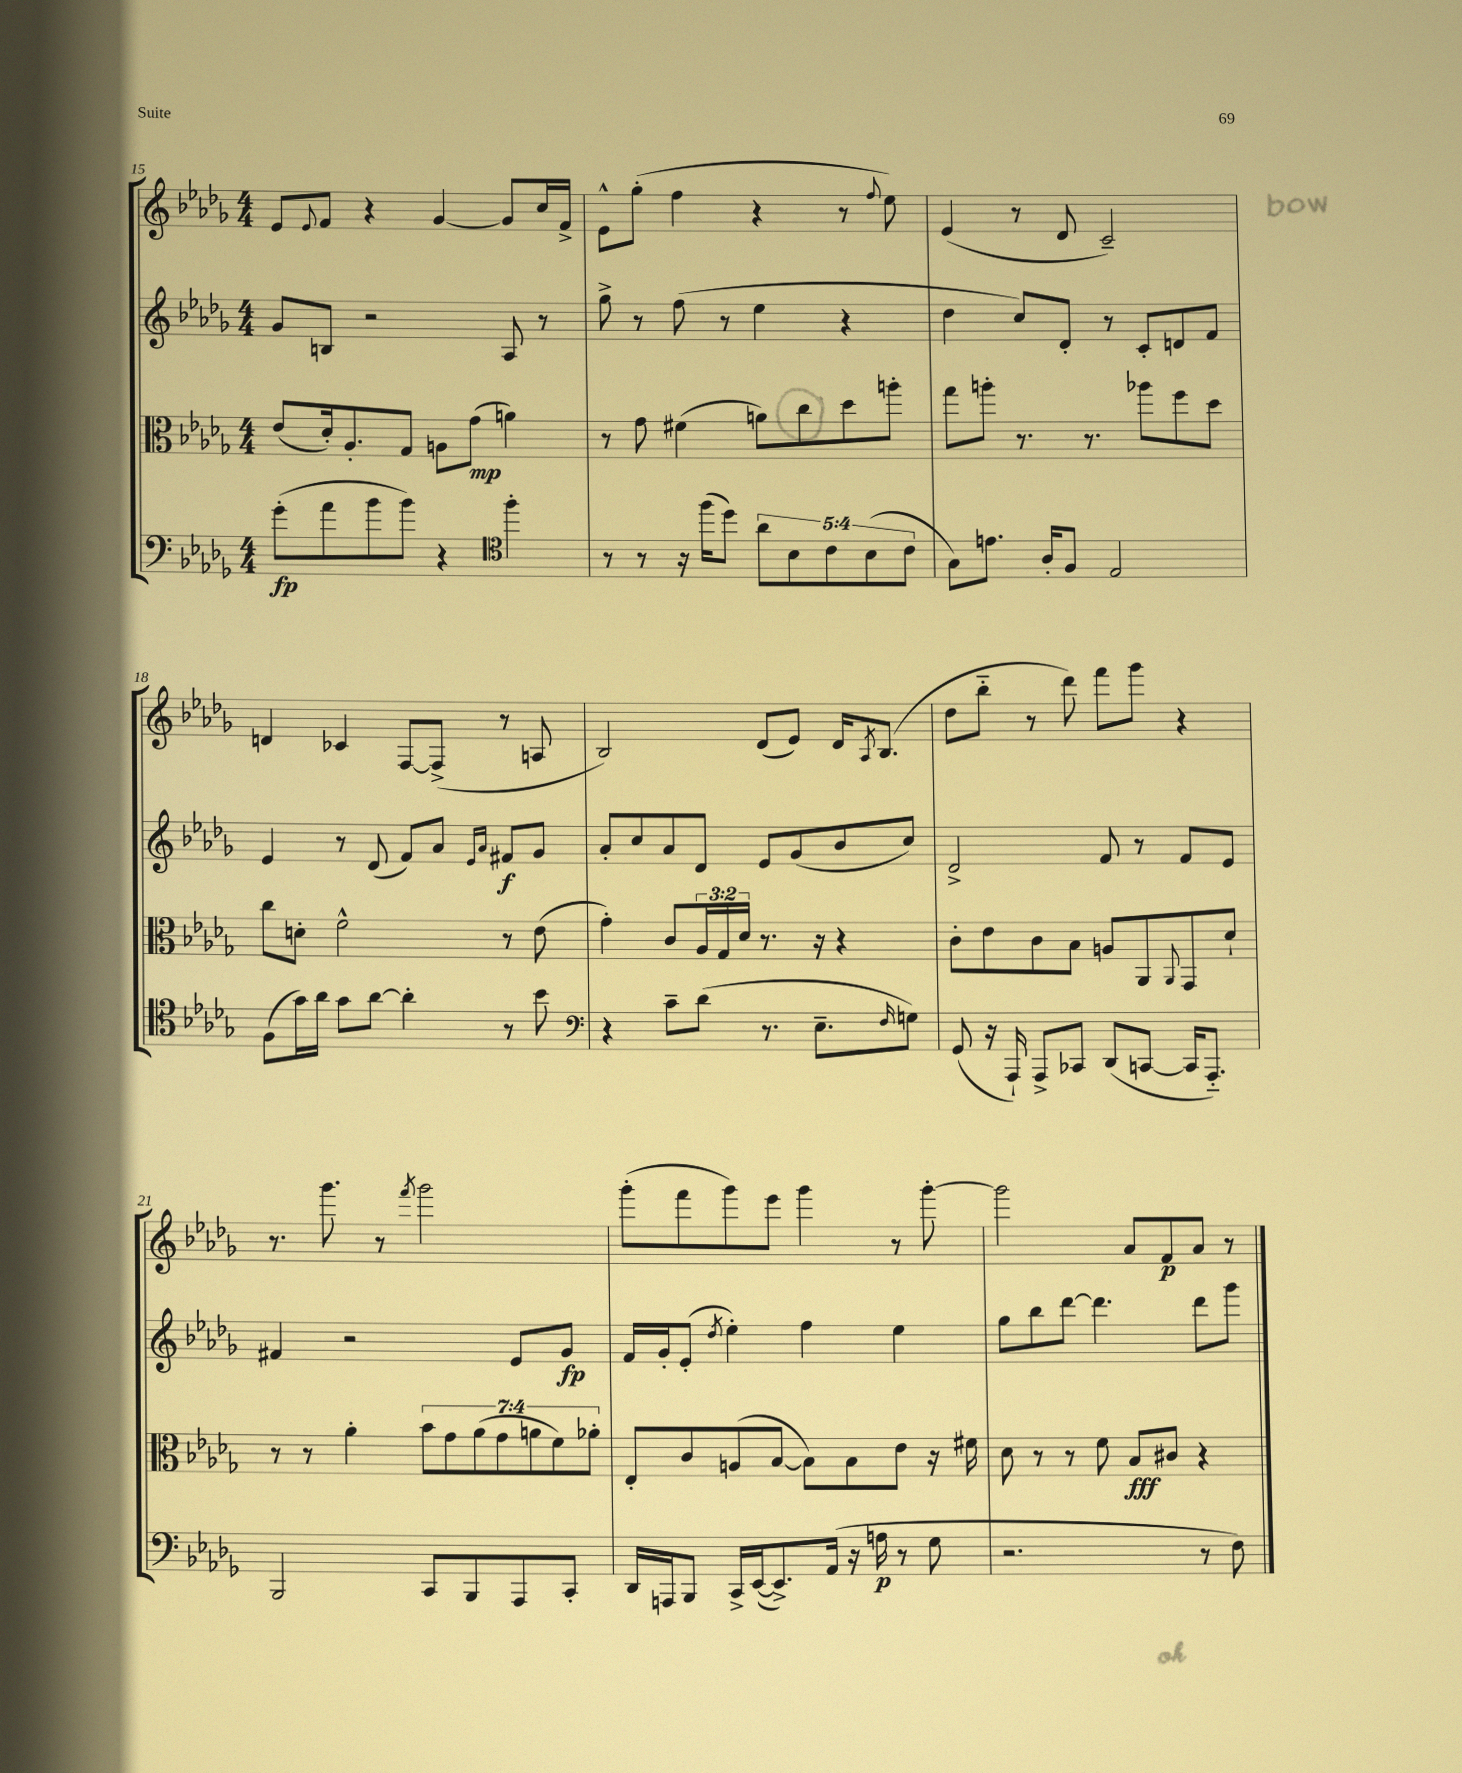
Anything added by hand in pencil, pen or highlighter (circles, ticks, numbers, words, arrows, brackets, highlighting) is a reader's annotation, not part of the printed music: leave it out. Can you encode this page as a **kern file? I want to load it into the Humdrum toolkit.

**kern	**dynam	**kern	**dynam	**kern	**dynam	**kern	**dynam
*part4	*part4	*part3	*part3	*part2	*part2	*part1	*part1
*staff4	*staff4	*staff3	*staff3	*staff2	*staff2	*staff1	*staff1
*clefF4	*	*clefC3	*	*clefG2	*	*clefG2	*
*k[b-e-a-d-g-]	*	*k[b-e-a-d-g-]	*	*k[b-e-a-d-g-]	*	*k[b-e-a-d-g-]	*
*M4/4	*	*M4/4	*	*M4/4	*	*M4/4	*
=15	=15	=15	=15	=15	=15	=15	=15
(8g-'\L	fp	(8e-/L	.	8g-/L	.	8e-/L	.
.	.	.	.	.	.	8qqe-/	.
8a-\	.	16d-'/k)	.	8Bn/J	.	8f/J	.
.	.	8.A-'/	.	.	.	.	.
8b-\	.	.	.	2r	.	4r	.
8b-\J)	.	8G-/J	.	.	.	.	.
4r	.	8An\L	.	.	.	[4g-/	.
.	.	(8g-\J	mp	.	.	.	.
*clefC4	*	*	*	*	*	*	*
4ff'\	.	4an\)	.	8A-/	.	8g-/L]	.
.	.	.	.	8r	.	16cc/L	.
.	.	.	.	.	.	16f^/JJ	.
=16	=16	=16	=16	=16	=16	=16	=16
8r	.	8r	.	8gg-^\	.	8e-^^\L	.
8r	.	8g-\	.	8r	.	(8gg-'\J	.
16r	.	(4f#X\	.	(8ff\	.	4ff\	.
(16ff\KL	.	.	.	.	.	.	.
8dd-\J)	.	.	.	8r	.	.	.
10a-\L	.	8an\L)	.	4ee-\	.	4r	.
10B-\	.	.	.	.	.	.	.
.	.	8cc\	.	.	.	.	.
10c\	.	.	.	.	.	.	.
.	.	8dd-\	.	4r	.	8r	.
(10B-\	.	.	.	.	.	.	.
.	.	.	.	.	.	8qqff/	.
.	.	8aan'\J	.	.	.	8ee-\)	.
10c\J	.	.	.	.	.	.	.
=17	=17	=17	=17	=17	=17	=17	=17
8G-\L)	.	8gg-\L	.	4dd-\	.	(4e-/	.
8.en\J	.	8aan'\J	.	.	.	.	.
.	.	8.r	.	8cc/L)	.	8r	.
16A-'/KL	.	.	.	.	.	.	.
8F/J	.	.	.	8d-'/J	.	8d-/	.
.	.	8.r	.	.	.	.	.
2E-/	.	.	.	8r	.	2c~/)	.
.	.	8aa-X\L	.	8c'/L	.	.	.
.	.	8ff\	.	8dn/	.	.	.
.	.	8dd-\J	.	8f/J	.	.	.
!!LO:LB:g=z
=18	=18	=18	=18	=18	=18	=18	=18
(8F\L	.	8cc\L	.	4e-/	.	4dn/	.
16g-\L)	.	8dn'\J	.	.	.	.	.
16a-\JJ	.	.	.	.	.	.	.
8g-\L	.	2f^^\	.	8r	.	4c-X/	.
[8a-\J	.	.	.	(8d-/	.	.	.
4a-'\]	.	.	.	8f/L)	.	[8F/L	.
.	.	.	.	8a-/J	.	(8F^/J]	.
.	.	.	.	16qqe-/LL	.	.	.
.	.	.	.	16qqa-/JJ	.	.	.
8r	.	8r	.	8f#X/L	f	8r	.
8b-\	.	(8e-\	.	8g-/J	.	8An/	.
=19	=19	=19	=19	=19	=19	=19	=19
*clefF4	*	*	*	*	*	*	*
4r	.	4g-'\)	.	8a-'/L	.	2B-/)	.
.	.	.	.	8cc/	.	.	.
8c~\L	.	8c/L	.	8a-/	.	.	.
(8d-\J	.	24A-/L	.	8d-/J	.	.	.
.	.	24G-/	.	.	.	.	.
.	.	24d-/JJ	.	.	.	.	.
8.r	.	8.r	.	8e-/L	.	(8d-/L	.
.	.	.	.	(8g-/	.	8e-/J)	.
8.E-~\L	.	16r	.	.	.	.	.
.	.	4r	.	8b-/	.	16d-/KL	.
.	.	.	.	.	.	8qA-/	.
.	.	.	.	.	.	(8.B-/J	.
16qqF/	.	.	.	.	.	.	.
8Gn\J)	.	.	.	8cc/J)	.	.	.
=20	=20	=20	=20	=20	=20	=20	=20
(8GG-/	.	8c'\L	.	2d-^/	.	8dd-\L	.
16r	.	8e-\	.	.	.	8bb-\J	.
16AAA-`/)	.	.	.	.	.	.	.
8AAA-^/L	.	8c\	.	.	.	8r	.
8CC-X/J	.	8B-\J	.	.	.	8ddd-\)	.
(8DD-/L	.	8An/L	.	8f/	.	8fff\L	.
[8CCn/J	.	8AA-/	.	8r	.	8ggg-\J	.
.	.	8qqAA-/	.	.	.	.	.
16CC/KL]	.	8GG-/	.	8f/L	.	4r	.
8.AAA-/J)	.	.	.	.	.	.	.
.	.	8d-`/J	.	8e-/J	.	.	.
!!LO:LB:g=z
=21	=21	=21	=21	=21	=21	=21	=21
2BBB-/	.	8r	.	4f#X/	.	8.r	.
.	.	8r	.	.	.	.	.
.	.	.	.	.	.	8.ggg-\	.
.	.	4a-'\	.	2r	.	.	.
.	.	.	.	.	.	8r	.
.	.	.	.	.	.	8qfff/	.
8CC/L	.	14b-\L	.	.	.	2ggg-\	.
.	.	14g-\	.	.	.	.	.
8BBB-/	.	.	.	.	.	.	.
.	.	(14a-\	.	.	.	.	.
.	.	14g-\	.	.	.	.	.
8AAA-/	.	.	.	8e-/L	.	.	.
.	.	14an\	.	.	.	.	.
.	.	14f\)	.	.	.	.	.
8CC'/J	.	.	.	8g-/J	fp	.	.
.	.	14a-X'\J	.	.	.	.	.
=22	=22	=22	=22	=22	=22	=22	=22
16DD-/LL	.	8E-'/L	.	16f/LL	.	(8ggg-'\L	.
16AAAn/J	.	.	.	16g-'/J	.	.	.
8BBB-/J	.	8c/	.	(8e-'/J	.	8fff\	.
.	.	.	.	8qdd-/	.	.	.
16CC^/LL	.	(8An/	.	4ee-'\)	.	8ggg-\)	.
([16EE-/J	.	.	.	.	.	.	.
8.EE-^/])	.	[8B-/J	.	.	.	8eee-\J	.
.	.	8B-\L])	.	4ff\	.	4ggg-\	.
(16AA-/Jk	.	.	.	.	.	.	.
16r	.	8B-\	.	.	.	.	.
16An\	p	.	.	.	.	.	.
8r	.	8e-\J	.	4ee-\	.	8r	.
8G-\	.	16r	.	.	.	[8ggg-'\	.
.	.	16f#X\	.	.	.	.	.
=23	=23	=23	=23	=23	=23	=23	=23
2.r	.	8d-\	.	8gg-\L	.	2ggg-\]	.
.	.	8r	.	8bb-\	.	.	.
.	.	8r	.	[8ddd-\J	.	.	.
.	.	8f\	.	4.ddd-\]	.	.	.
.	.	8B-/L	fff	.	.	8a-/L	.
.	.	8c#X/J	.	.	.	8f/	p
8r	.	4r	.	8ddd-\L	.	8a-/J	.
8F\)	.	.	.	8ggg-\J	.	8r	.
==	==	==	==	==	==	==	==
*-	*-	*-	*-	*-	*-	*-	*-
